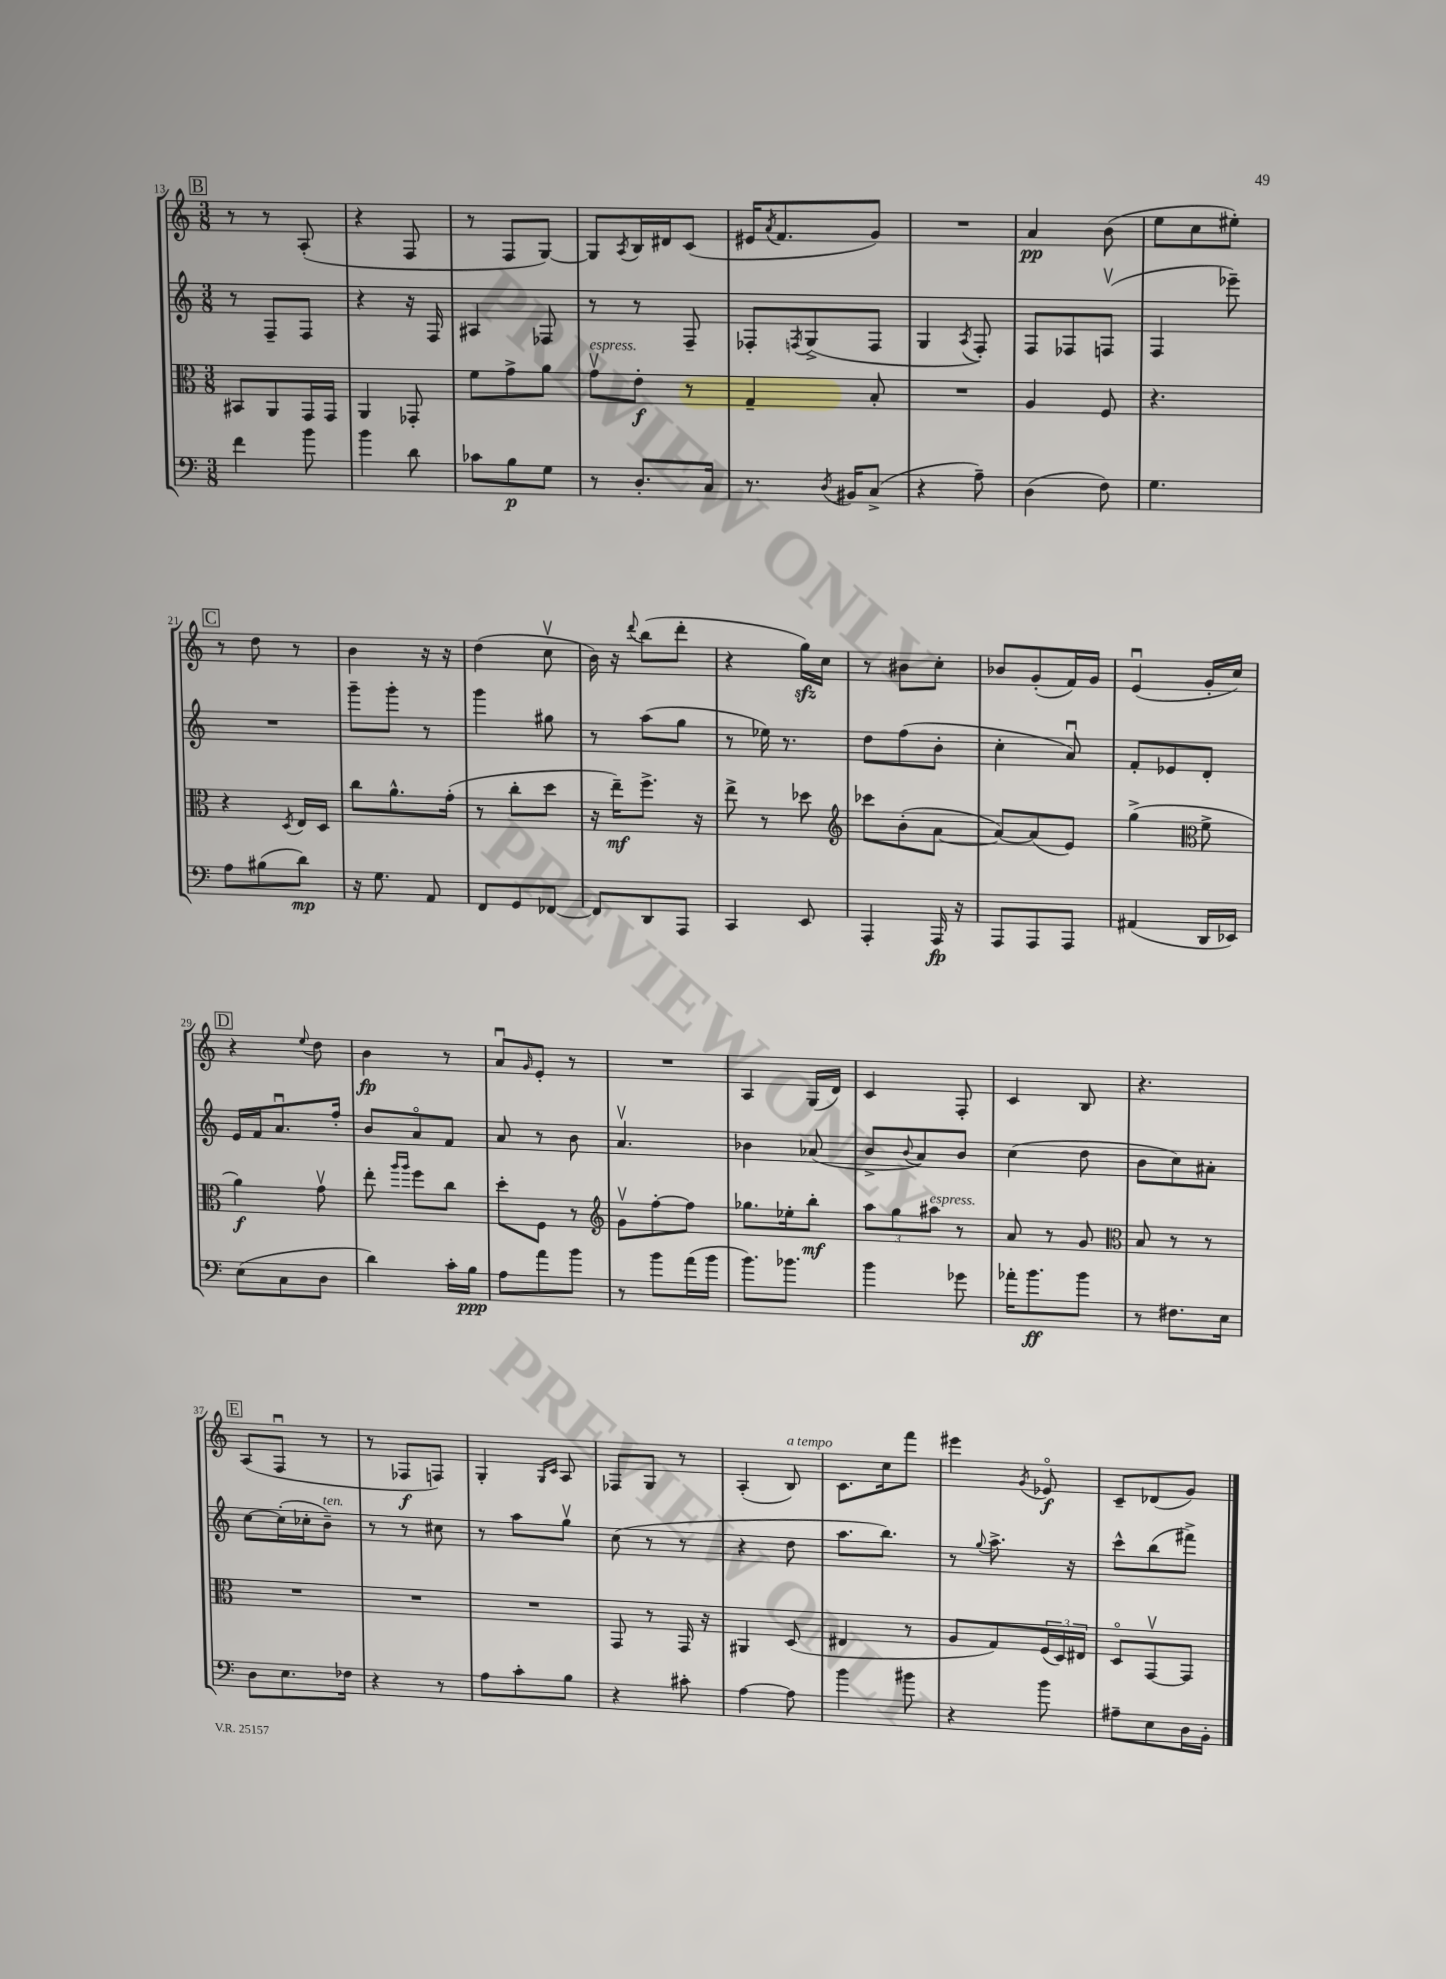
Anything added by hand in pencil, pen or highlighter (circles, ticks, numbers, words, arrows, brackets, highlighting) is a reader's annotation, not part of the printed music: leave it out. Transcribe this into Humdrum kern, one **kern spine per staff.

**kern	**kern	**kern	**kern
*staff4	*staff3	*staff2	*staff1
*clefF4	*clefC3	*clefG2	*clefG2
*k[]	*k[]	*k[]	*k[]
*M3/8	*M3/8	*M3/8	*M3/8
4f	8BB#	8r	8r
.	8AA	8F~	8r
8b	16GG	8F	(8A'
.	16GG	.	.
=	=	=	=
4b	4AA	4r	4r
8d	8GG-'	16r	8F
.	.	16F	.
=	=	=	=
8c-	8f	4A#	8r
8B	8g^	.	8F
8G	8a	8F-	[8G)
=	=	=	=
8r	8gv	8r	8G]
.	.	.	8qA
8.D'	8e'	8r	16B
.	.	.	16d#
.	8r	8F~	(8c
16C	.	.	.
=	=	=	=
8.r	4G~	8F-'	16e#
.	.	.	8qa
.	.	.	8.f
.	.	8qF	.
.	.	(8G^	.
8qD	.	.	.
16BB#	.	.	.
(8C^	8B'	8F	8g)
=	=	=	=
4r	4.r	4G	4.r
.	.	8qA	.
8A~)	.	8F')	.
=	=	=	=
(4D	4A	8F	4a
.	.	8F-	.
8F)	8F	(8Fv	(8b
=	=	=	=
4.G	4.r	4F	8ee
.	.	.	8cc
.	.	8eee-~)	8ee#')
=	=	=	=
8A	4r	4.r	8r
(8B#	.	.	8dd
.	8qD	.	.
8d)	16E	.	8r
.	16D	.	.
=	=	=	=
16r	8cc	8ggg~	4b
8.G	.	.	.
.	8.a^^	8ggg'	.
8AA	.	8r	16r
.	(16g'	.	16r
=	=	=	=
8FF	8r	4ggg	(4dd
8GG	8cc'	.	.
[8FF-	8dd	8gg#	8ccv
=	=	=	=
8FF-]	16r	8r	16b)
.	16ee~)	.	16r
.	.	.	8qqddd
8DD	8.ff^	(8aa	(8bb
8AAA	.	8gg	8ddd'
.	16r	.	.
=	=	=	=
4CC	8ee^	8r	4r
.	8r	16ee-)	.
.	.	8.r	.
8EE	8dd-	.	16gg)
.	.	.	16cc
=	=	=	=
*	*clefG2	*	*
4AAA'	8ccc-	8dd	8r
.	(8b'	(8ff	8b#
16AAA	[8a	8b'	8cc'
16r	.	.	.
=	=	=	=
8AAA	8a_)	4cc'	8b-
8AAA	(8a]	.	(8g'
8AAA	8e)	8au)	16f)
.	.	.	16g
=	=	=	=
(4AA#	(4gg^	8f'	(4eu
.	.	8e-	.
*	*clefC3	*	*
16DD	8f^	8d'	16g'
16EE-)	.	.	16cc)
=	=	=	=
(8E	4a)	16e	4r
.	.	16f	.
8C	.	8.au	.
.	.	.	8qqee
8D	8gv	.	8dd
.	.	16ff'	.
=	=	=	=
4d)	8ee'	8b	4b
.	16qqaa	.	.
.	16qqaa	.	.
.	8ff	8ao	.
16c'	8cc	8f	8r
16B	.	.	.
=	=	=	=
8A	8dd'	8a	8au
.	.	.	16qqg
8a	8F	8r	8e'
8b	8r	8b	8r
=	=	=	=
*	*clefG2	*	*
8r	8gv	4.av	4.r
8b	[8ff'	.	.
(16a	8ff]	.	.
16b	.	.	.
=	=	=	=
8.b)	8.gg-	4b-	4A
8.b-	16ee-'	.	.
.	8bb'	(8a-	(16G
.	.	.	16d)
=	=	=	=
4b	12aa	8b^	4c
.	12gg	.	.
.	.	8qqb	.
.	.	8a)	.
.	12aa#	.	.
8g-	8r	8b	8F'
=	=	=	=
16a-'	8a	(4cc	4c
8.b	.	.	.
.	8r	.	.
8b	8g	8dd	8B
=	=	=	=
*	*clefC3	*	*
8r	8B	8b	4.r
8.F#	8r	8cc)	.
.	8r	8a#'	.
16E	.	.	.
=	=	=	=
8D	4.r	[8cc	(8A
8.E	.	(16cc']	8Fu
.	.	16cc-'	.
.	.	8b~)	8r
16F-	.	.	.
=	=	=	=
4r	4.r	8r	8r
.	.	8r	8F-
8r	.	8cc#	8F)
=	=	=	=
8A	4.r	8r	4G'
8c'	.	8aa	.
.	.	.	16qqG
.	.	.	16qqc
8B	.	8ggv	8A
=	=	=	=
4r	8GG	(8cc	8F-
.	8r	8r	8G
8c#'	16GG	8r	8r
.	16r	.	.
=	=	=	=
[4A	4AA#	4r	(4A'
8A]	(8D	8dd	8B)
=	=	=	=
4b	4E#	8.aa	8.c
.	.	8.bb)	16cc
8b#	8r	.	8fff
=	=	=	=
4r	8A	8r	4eee#
.	.	8qqgg	.
.	8G)	8.aa^	.
.	.	.	8qg
8b	(24F	.	8e-o
.	24D)	.	.
.	.	16r	.
.	24E#	.	.
=	=	=	=
8A#~	8Do	8ccc^^	8c~
8E	[8GGv	(8bb	(8d-
16D	8GG]	8fff#^)	8g)
16BB'	.	.	.
==	==	==	==
*-	*-	*-	*-
